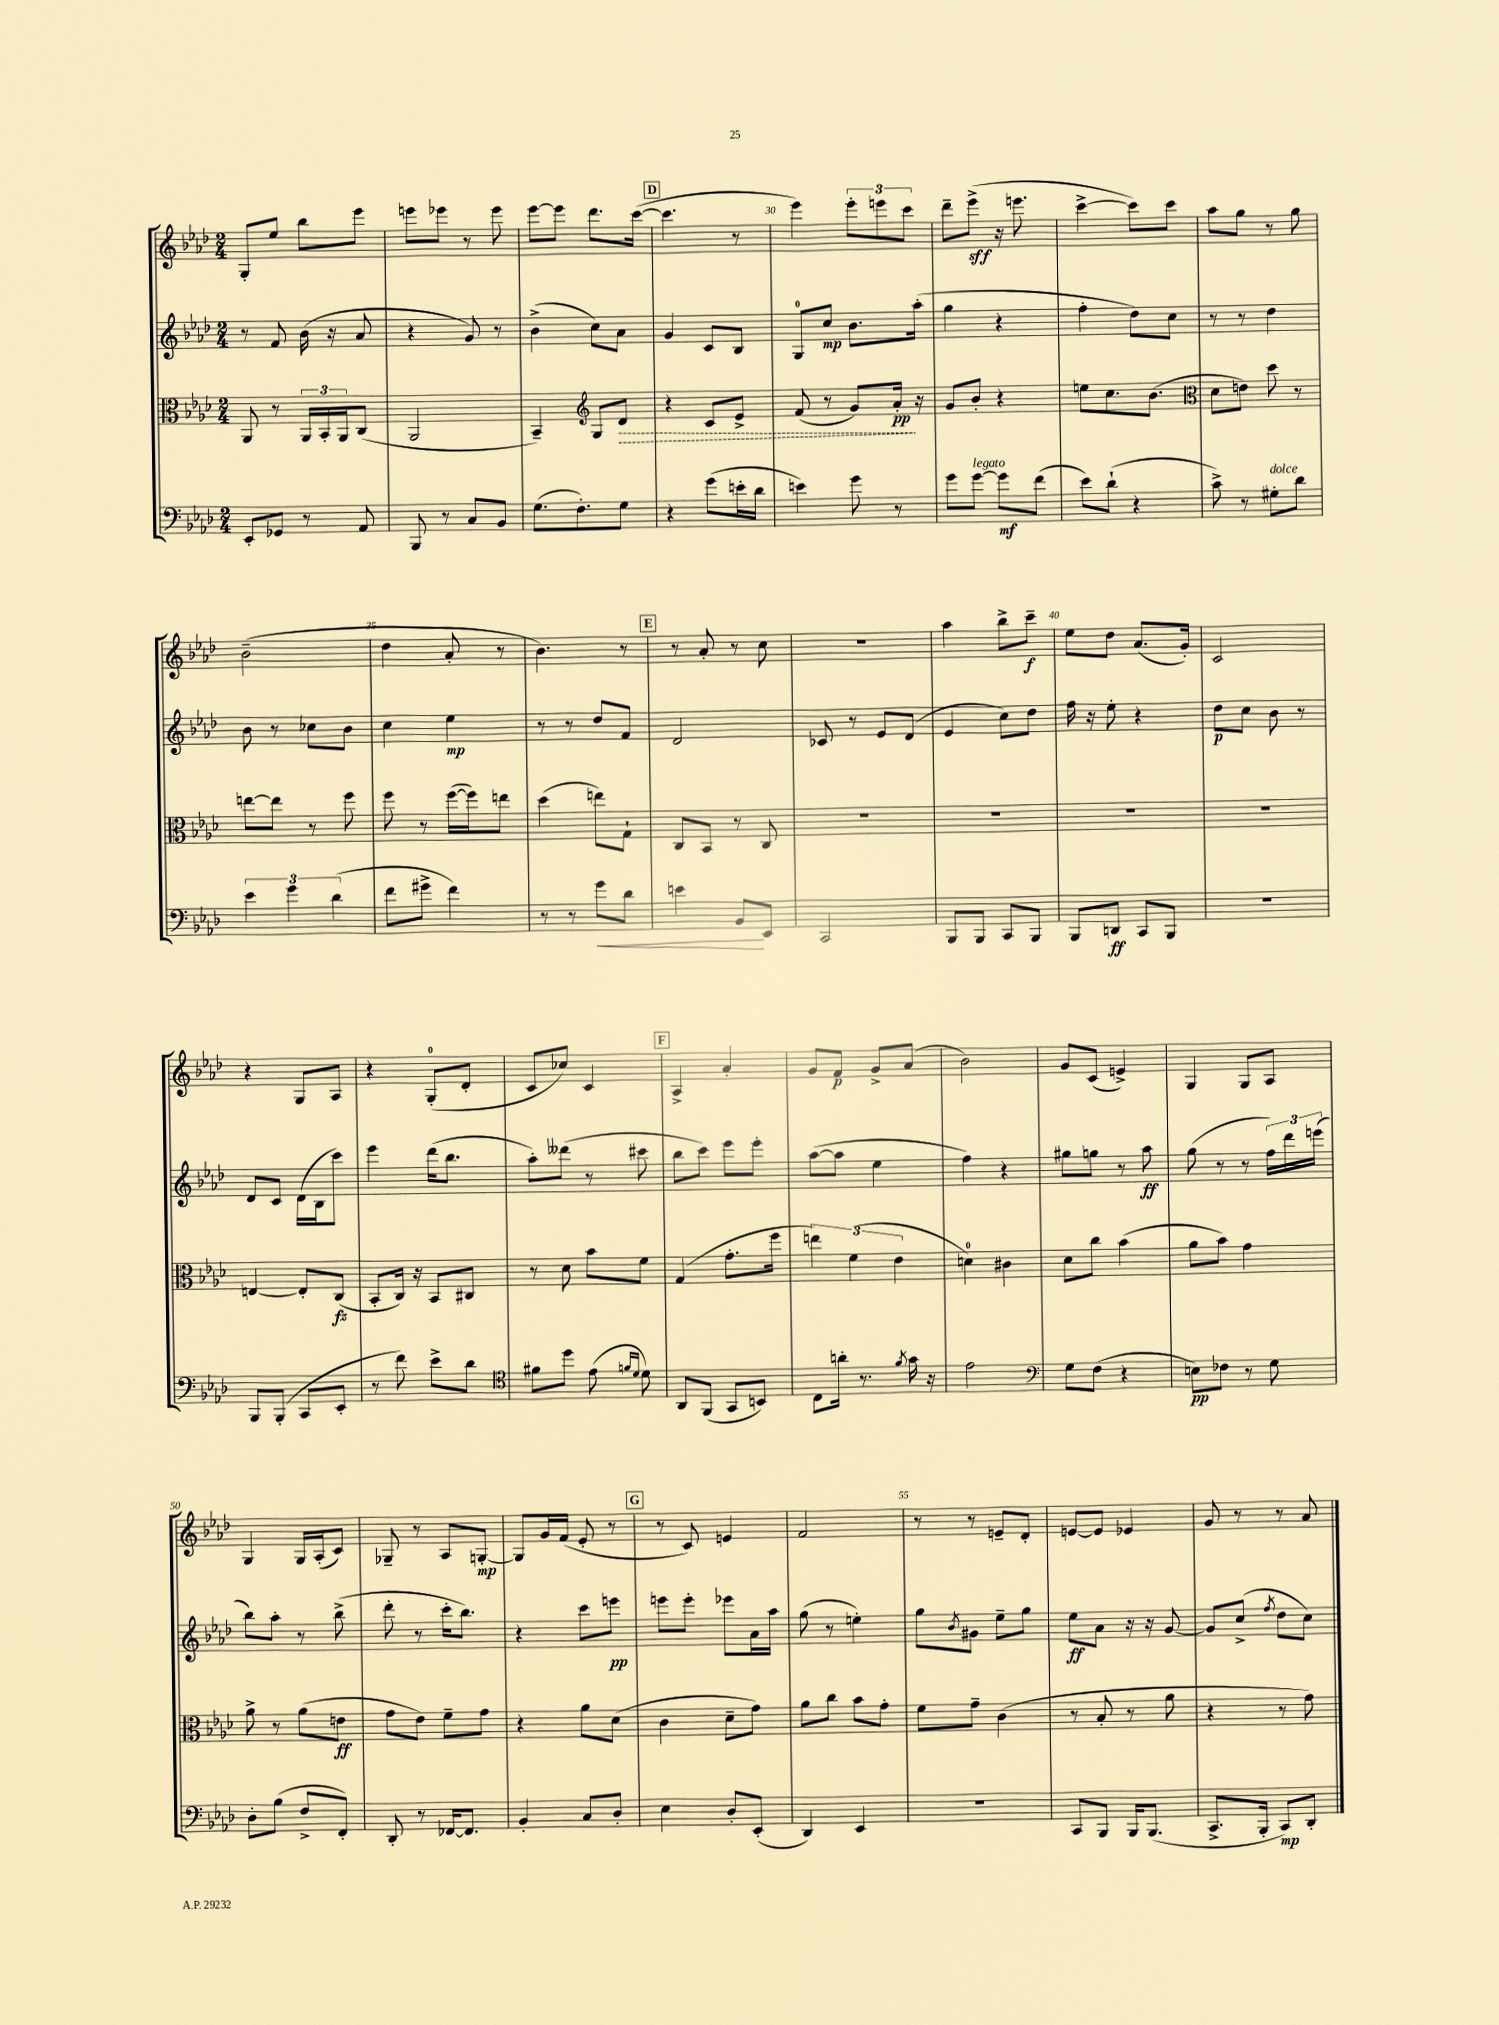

**kern	**kern	**kern	**kern
*staff4	*staff3	*staff2	*staff1
*clefF4	*clefC3	*clefG2	*clefG2
*k[b-e-a-d-]	*k[b-e-a-d-]	*k[b-e-a-d-]	*k[b-e-a-d-]
*M2/4	*M2/4	*M2/4	*M2/4
8EE-'	8AA-	8r	8G'
8GG-	8r	8f	8ee-
8r	24AA-	(16b-	8bb-
.	24BB-'	.	.
.	.	16r	.
.	24AA-	.	.
8AA-	(8C	8a-	8eee-
=	=	=	=
8BBB-	2AA-	4r	8eee
8r	.	.	8eee-
8C	.	8g)	8r
8BB-	.	8r	8eee-
=	=	=	=
(8.G	4BB-~)	(4b-^	[8eee-
.	.	.	8eee-]
8.F')	.	.	.
*	*clefG2	*	*
.	8G	8cc)	8.ddd-
8G	8d-	8a-	.
.	.	.	([16ccc
=	=	=	=
4r	4r	4g	4.ccc]
(8g	8c	8c	.
16e'	8e-^	8B-	8r
16d-	.	.	.
=	=	=	=
4e)	(8f	8G	4eee-)
.	8r	8cc	.
8g	8g)	8.b-	12eee-'
.	.	.	12eee
8r	16a-'	.	.
.	.	.	12ccc
.	16r	(16aa-'	.
=	=	=	=
8g	8g	4gg	8ddd-~
[8g	8b-'	.	(8eee-^
8g]	4r	4r	16r
.	.	.	8.eee
(8f	.	.	.
=	=	=	=
8e-)	8ee	4ff'	[4ccc^
(8d-`	8.cc	.	.
4r	.	8dd-)	8ccc])
.	(8.b-	.	.
.	.	8cc	8ccc
=	=	=	=
*	*clefC3	*	*
8c^)	8d-	8r	8aa-
8r	8e)	8r	8gg
8G#'	8dd-	4dd-	8r
8d-	8r	.	8gg
=	=	=	=
6e-	[8ee	8b-	(2b-~
.	8ee]	8r	.
6g	.	.	.
.	8r	8cc-	.
(6d-	.	.	.
.	8ff	8b-	.
=	=	=	=
8f	8ff	4cc	4dd-
8g#^	8r	.	.
4f)	([16ff	4ee-	8a-'
.	16ff])	.	.
.	8ee	.	8r
=	=	=	=
8r	(4dd-	8r	4.b-)
8r	.	8r	.
8g	8ee)	8dd-	.
8d-	8G`	8f	8r
=	=	=	=
4e	8C	2d-	8r
.	8BB-	.	8a-'
8BB-	8r	.	8r
8EE-	8C	.	8cc
=	=	=	=
2CC	2r	8c-	2r
.	.	8r	.
.	.	8e-	.
.	.	(8d-	.
=	=	=	=
8BBB-	2r	4e-	4aa-
8BBB-	.	.	.
8CC	.	8cc)	8bb-^
8BBB-	.	8dd-	8ccc~
=	=	=	=
8BBB-	2r	16ff	8ee-
.	.	16r	.
8DD	.	8ee-'	8dd-
8CC	.	4r	(8.a-
8BBB-	.	.	.
.	.	.	16g')
=	=	=	=
2r	2r	8dd-	2c
.	.	8cc	.
.	.	8b-	.
.	.	8r	.
=	=	=	=
8BBB-	[4E	8d-	4r
(8BBB-'	.	8c	.
8CC	8E']	(16d-	8G
.	.	16B-	.
8EE-'	(8C	8ccc)	8A-
=	=	=	=
8r	8BB-'	4eee-	4r
8f)	16C)	.	.
.	16r	.	.
8e-^	8BB-	(16ddd-	(8G'
.	.	8.bb-	.
8d-	8C#	.	8d-'
=	=	=	=
*clefC4	*	*	*
8f#	8r	8aa-')	8c
8dd-	8d-	(8ddd--	8cc-)
(8e-	8b-	8r	4c
16qqf	.	.	.
16qqd-	.	.	.
8d-)	8f	8ccc#	.
=	=	=	=
8AA-	(4G	8bb-	4A-^
(8FF	.	8ccc)	.
8GG	8.g'	8eee-	4a-'
8BB)	.	8eee-'	.
.	16ff	.	.
=	=	=	=
8C	6ee)	([8aa-	8g
16a'	.	8aa-]	8f
.	(6f	.	.
8.r	.	.	.
.	.	4ee-	8g^
.	6e-	.	.
8qf	.	.	.
16g	.	.	(8a-
16r	.	.	.
=	=	=	=
2e-	4d)	4ff)	2b-)
.	4c#	4r	.
=	=	=	=
*clefF4	*	*	*
8G	8d-	8gg#	8g
(8F	8cc	8gg	(8c
4r	(4b-	8r	4e^)
.	.	8aa-	.
=	=	=	=
8E)	8a-	(8gg	4G
8F-	8b-)	8r	.
8r	4g	8r	8G
8G	.	24ff)	8A-
.	.	24ddd-	.
.	.	(24eee	.
=	=	=	=
8D-'	8a-^	8bb-)	4G
(8B-	8r	8aa-'	.
8F^	(8a-	8r	16G
.	.	.	(16A-'
8FF')	8e	(8bb-^	8c)
=	=	=	=
8DD-'	8g	8ddd-'	8G-~
8r	8e-)	8r	8r
[16FF-	8f~	16ccc'	8A-
8.FF-]	.	8.bb-)	.
.	8g	.	[8G'
=	=	=	=
4BB-'	4r	4r	8G]
.	.	.	16g
.	.	.	(16f
8C	8a-	8ccc	8e-'
8D-'	(8d-	8eee	8r
=	=	=	=
4E-	4c	8eee	8r
.	.	8eee'	8c)
8D-'	8d-~	8eee-	4e
(8EE-'	8g)	16a-	.
.	.	16aa-	.
=	=	=	=
4DD-)	8a-	(8gg	2f
.	8cc	8r	.
4EE-	8b-	4ee')	.
.	8g'	.	.
=	=	=	=
2r	8f	8gg	8r
.	.	8qb-	.
.	8g~	8g#	8r
.	(4c	8ee-~	8e~
.	.	8gg	8d-'
=	=	=	=
8CC	8r	8ee-	[8e
8BBB-	8B-'	8a-	8e]
16BBB-	8r	16r	4e-
(8.BBB-	.	16r	.
.	8a-	[8g	.
=	=	=	=
8.CC^	4r	8g]	8g
.	.	(8cc^	8r
16BBB-'	.	.	.
.	.	8qff	.
8CC)	8r	8dd-	8r
8DD-'	8g)	8cc)	8a-
==	==	==	==
*-	*-	*-	*-
